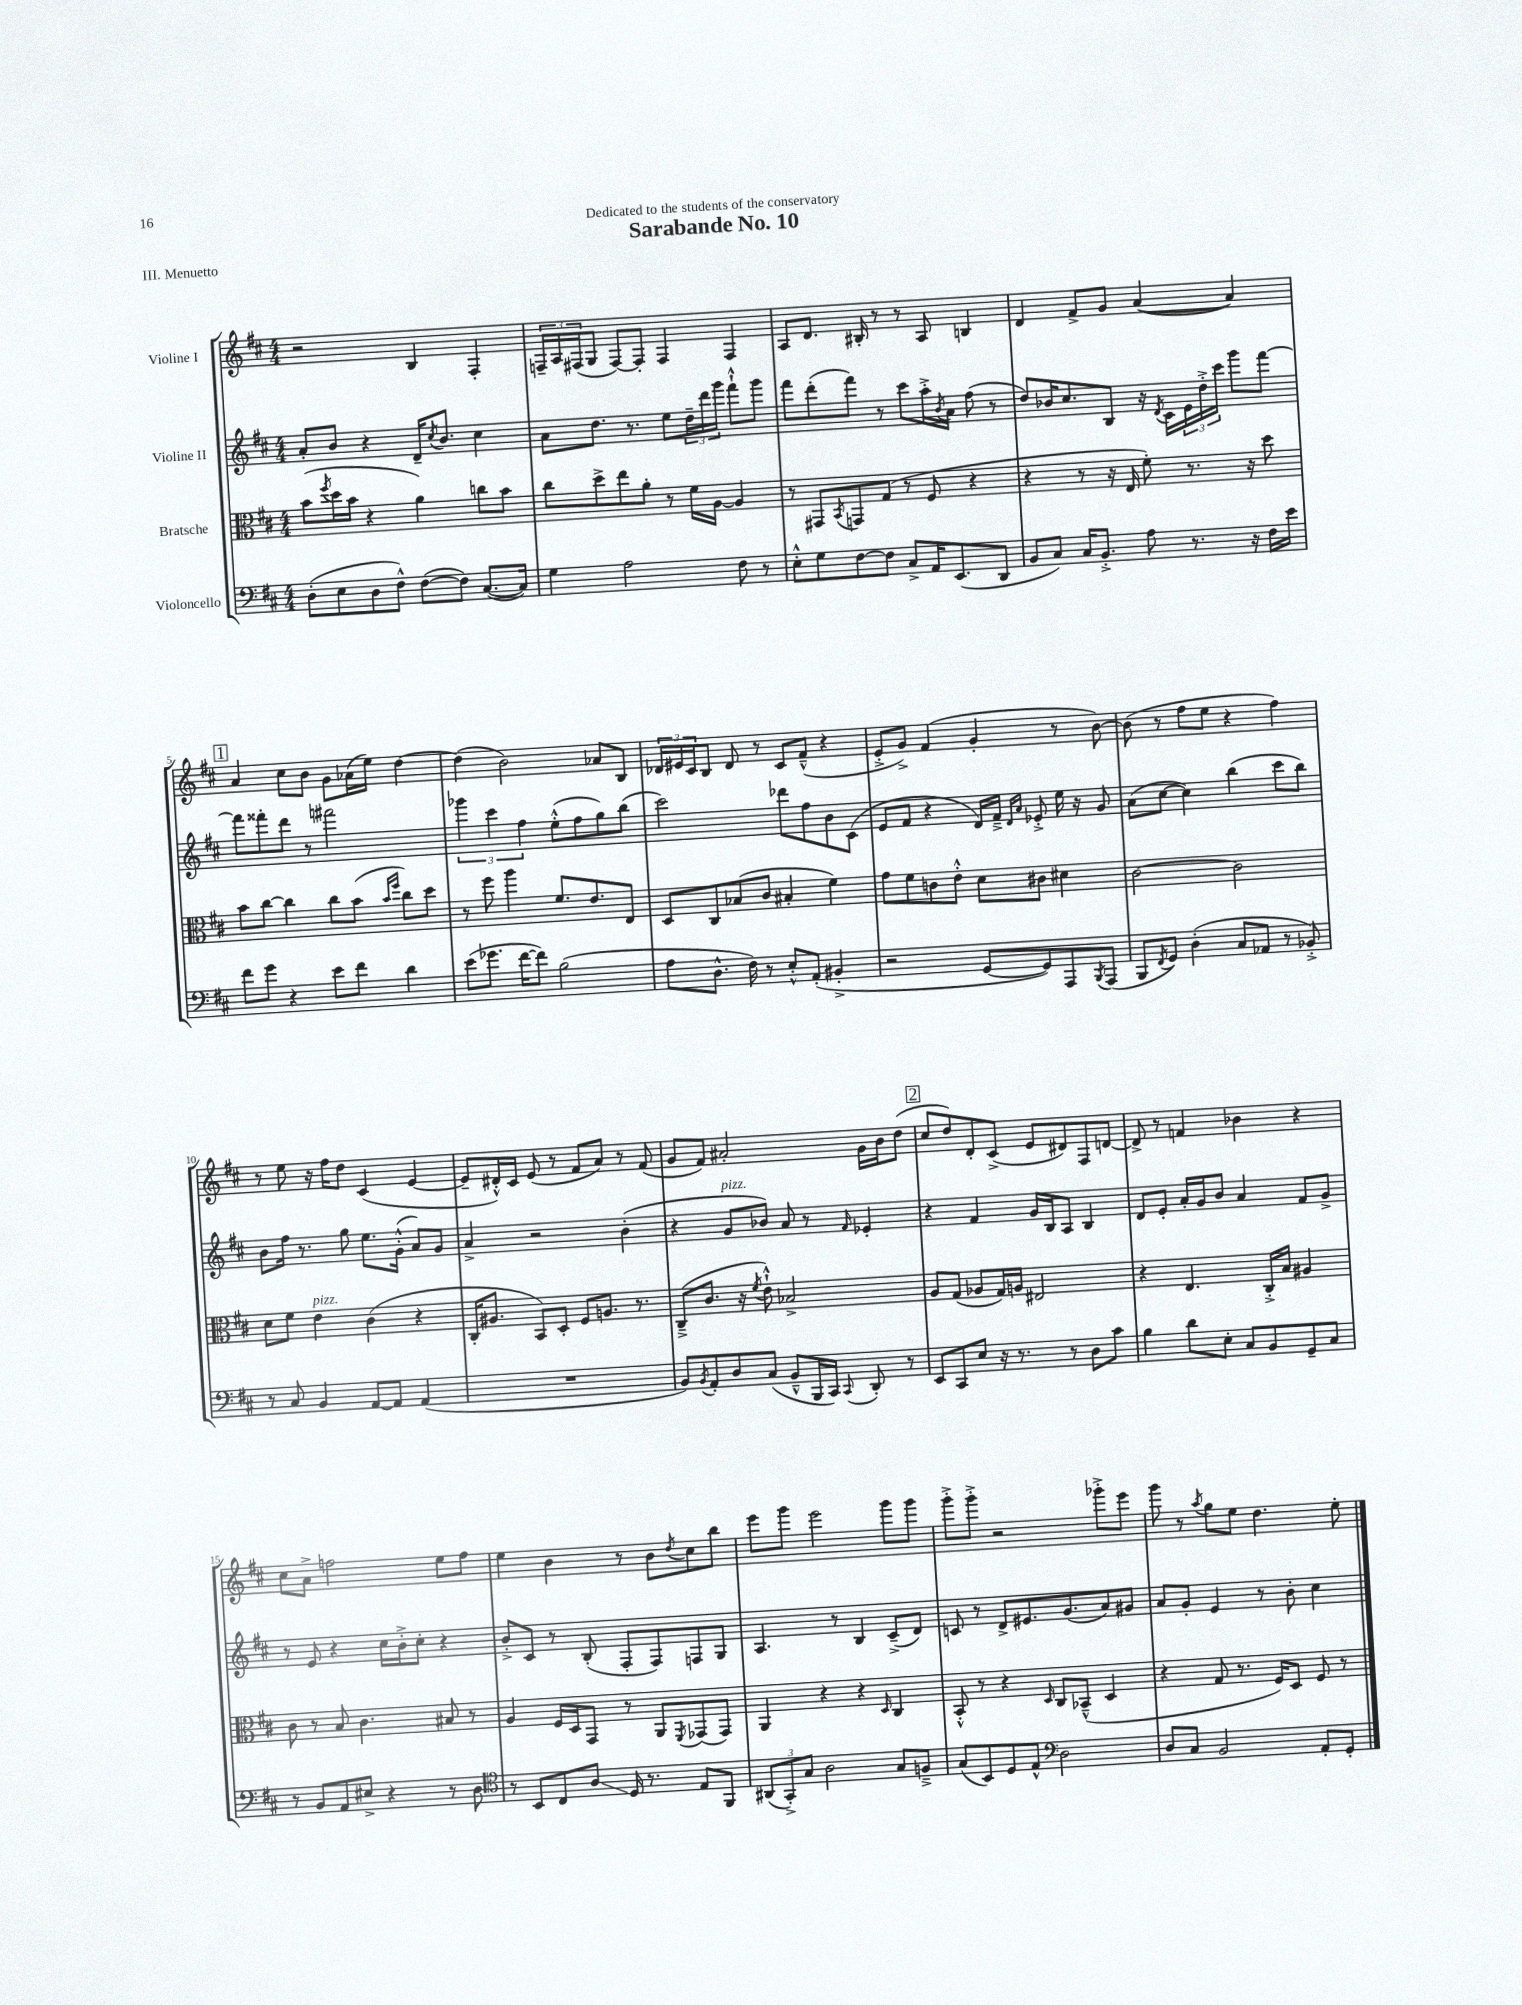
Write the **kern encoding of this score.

**kern	**kern	**kern	**kern
*staff4	*staff3	*staff2	*staff1
*clefF4	*clefC3	*clefG2	*clefG2
*k[f#c#]	*k[f#c#]	*k[f#c#]	*k[f#c#]
*M4/4	*M4/4	*M4/4	*M4/4
(8D'	(8b	8a'	2r
.	8qff#	.	.
8E	16dd	8b	.
.	16b	.	.
8D	4r	4r	.
8F#^^)	.	.	.
([8F#	4a)	16d~	4B
.	.	8qcc#	.
.	.	8.b	.
8F#])	.	.	.
([8.C#	8cc	4cc#	4F#'
.	8b	.	.
16C#])	.	.	.
=	=	=	=
4G	8cc#	8a	24F~
.	.	.	24A
.	.	.	(24F#
.	8dd^	8.dd	8G
2A	8ee	.	[8F#)
.	.	8.r	.
.	8a'	.	8F#']
.	8r	8ee	4F#
.	16f#	24dd~	.
.	.	24ddd	.
.	[16A	.	.
.	.	24ggg	.
8F#	4A]	8fff#`^^	4F#
8r	.	8ggg	.
=	=	=	=
8E'^^	8r	8fff#	8A
8G	8GG#	(8ddd'	8.d
.	8qBB	.	.
[8F#	8GG	8fff#)	.
.	.	.	16B#'
8F#]	(8G	8r	8r
8C#^	8r	8ccc#	8r
16AA	8F#	16aa'^	8A
.	.	8qb	.
(8.EE	.	16a	.
.	4r	(8ff#	4B
8DD	.	8r	.
=	=	=	=
8BB	4r	8dd)	4d
8C#)	.	16b-	.
.	.	8.cc#	.
16C#	8r	.	8f#^
8.BB'^	.	.	.
.	16r	8B	8g
.	16E	.	.
8A	8f#')	16r	([4a
.	.	8qd	.
.	.	16c#	.
8.r	8.r	24e	.
.	.	24dd'^	.
.	.	24ccc#	.
.	.	8ggg	4a])
16r	16r	.	.
16F#	8dd	[8fff#	.
16e	.	.	.
=	=	=	=
8f#	8b	8fff#]	4a
8g	[8cc#	8fff##'	.
4r	4cc#]	8ddd	8cc#
.	.	8r	8b
8e	8cc#	2fff#	8g
8f#	(8b	.	(16a-
.	.	.	16ee)
.	16qqb	.	.
.	16qqff#	.	.
4d	8cc#)	.	[4dd
.	8dd	.	.
=	=	=	=
(8e	8r	6ggg-	(4dd]
8.g-	8ff#	.	.
.	.	6ccc#	.
.	4aa	.	2b)
[16f#	.	.	.
.	.	6ff#	.
8f#])	.	.	.
(2B	8.f#	(8ee'^^	.
.	.	8ff#	.
.	8.e	.	.
.	.	8gg)	8a-
.	8E	(8bb	8B
=	=	=	=
8A	8D	2ccc#)	24d-
.	.	.	24e#
.	.	.	24c#
8.D^^	8C#	.	8B
.	(8B-	.	8d-
16F#)	.	.	.
8r	8c#	.	8r
8E'^^	4B#'	8ddd-	8c#
(8AA'	.	8ff#	(8f#~^^
4BB#'^	4f#)	8b	4r
.	.	(8c#	.
=	=	=	=
2r	8g	8e	8e'^
.	8f#	8f#	8g^)
.	8c	4r	(4f#
.	8e'^^	.	.
[8GG	8d	16d)	4g'
.	.	16f#~^	.
.	.	16qqd	.
.	.	16qqa	.
8GG])	8c#	8e-'^	.
8AAA	4d#	16ee	8r
.	.	16r	.
8qBBB	.	.	.
(8AAA	.	8g	[8b)
=	=	=	=
8BBB	[2c#	(8a	(8b]
8qFF#	.	.	.
8GG)	.	[8cc#	8r
(4D'	.	4cc#])	8ff#
.	.	.	8ee
8C#	2c#]	(4bb	4r
8AA-	.	.	.
8r	.	8ccc#	4ff#)
8BB-'^)	.	8bb)	.
=	=	=	=
8r	8d	8b	8r
8C#	8f#	16ff#	8ee
.	.	8.r	.
4BB	4e	.	16r
.	.	.	16ff#
.	.	8gg	8dd
[8AA	(4c#	8.ee	(4c#
8AA]	.	.	.
.	.	(16g'^^	.
(4AA	4r	8a)	[4e
.	.	8g	.
=	=	=	=
1r	16C#'	4a^	8e~]
.	8.A#	.	.
.	.	.	16d#'^^)
.	.	.	16c#
.	8BB)	2r	(8e
.	8D'	.	8r
.	8F#	.	8f#
.	8.A	.	8a)
.	.	(4b'	8r
.	8.r	.	.
.	.	.	(8f#
=	=	=	=
8BB)	(8C#~^	4r	8g
8qBB	.	.	.
8AA'	8.c#	.	8f#)
8D	.	8g	2a#'
.	16r	.	.
.	8qf#	.	.
(8C#	8e`^^)	8b-)	.
8BB~^^	2B-^	8a	.
16BBB	.	8r	.
16CC#)	.	.	.
8qqCC#	.	16qqf#	.
8DD'	.	4e-'	16g
.	.	.	16b
8r	.	.	(8dd
=	=	=	=
8EE	8A	4r	8cc#
8CC#	(8G	.	8dd)
8E	8A-	4f#	8d'
16r	16G)	.	(8c#^
8.r	16A	.	.
.	2E#	16g	8e
.	.	16B	.
8r	.	8A	8d#)
8D	.	4B	8F#
8c#	.	.	[8d
=	=	=	=
4B	4r	8d	8d^]
.	.	8e'	8r
8d	4.E	16a'	4f
.	.	16g	.
8E'	.	8b	.
8C#	.	4a	4b-
8BB	16C#'^	.	.
.	16B	.	.
8GG~	4A#	8f#	4r
8C#	.	8g^	.
=	=	=	=
8r	8c#	8r	8cc#
8BB	8r	8e	8a^
8AA	8B	4r	2ff
8E#^	4.c#	.	.
4r	.	16cc#	.
.	.	16b'^	.
.	.	8cc#'	.
8r	8B#	4r	8ee
8D	8r	.	8ff
=	=	=	=
*clefC4	*	*	*
8r	4A	8b'^	4ee
8BB	.	8c#	.
8C#	16F#	8r	4b
.	16D	.	.
8A	8GG	(8B'	.
16D	8r	8F#'	8r
8.r	.	.	.
.	8AA	8F#)	8b
.	8qFF#	.	8qdd
8E	(8GG-	8F	8cc#
8FF#	8GG-)	8G	8bb
=	=	=	=
(12AA#	4AA	4.A	8eee
12GG'^)	.	.	.
.	.	.	8ggg
12G	.	.	.
2A	4r	.	2eee
.	.	8r	.
.	4r	4B	.
.	16qqD	.	.
8G	4C#	(8c#~^	8ggg
8F~^	.	8d)	8ggg
=	=	=	=
(8G	8BB'^^	8c	8ggg'^
8BB)	8r	8r	8ggg'^
8D	4r	8d^	2r
8E^^	.	8.e#	.
*clefF4	*	*	*
.	16qqD	.	.
2D	8C#	.	.
.	.	(8.g	.
.	(8BB-~^^	.	.
.	4D	8a)	8ggg-'^
.	.	8g#	8eee
=	=	=	=
8D	4r	8a	8ggg
8C#	.	8g'	8r
.	.	.	8qaa
2BB	8G	4e	8gg
.	8.r	.	8ee
.	.	8r	4.dd
.	16F#)	.	.
.	8D	8b'	.
8AA'	8F#	4cc#	.
8GG'	8r	.	8ee'
==	==	==	==
*-	*-	*-	*-
